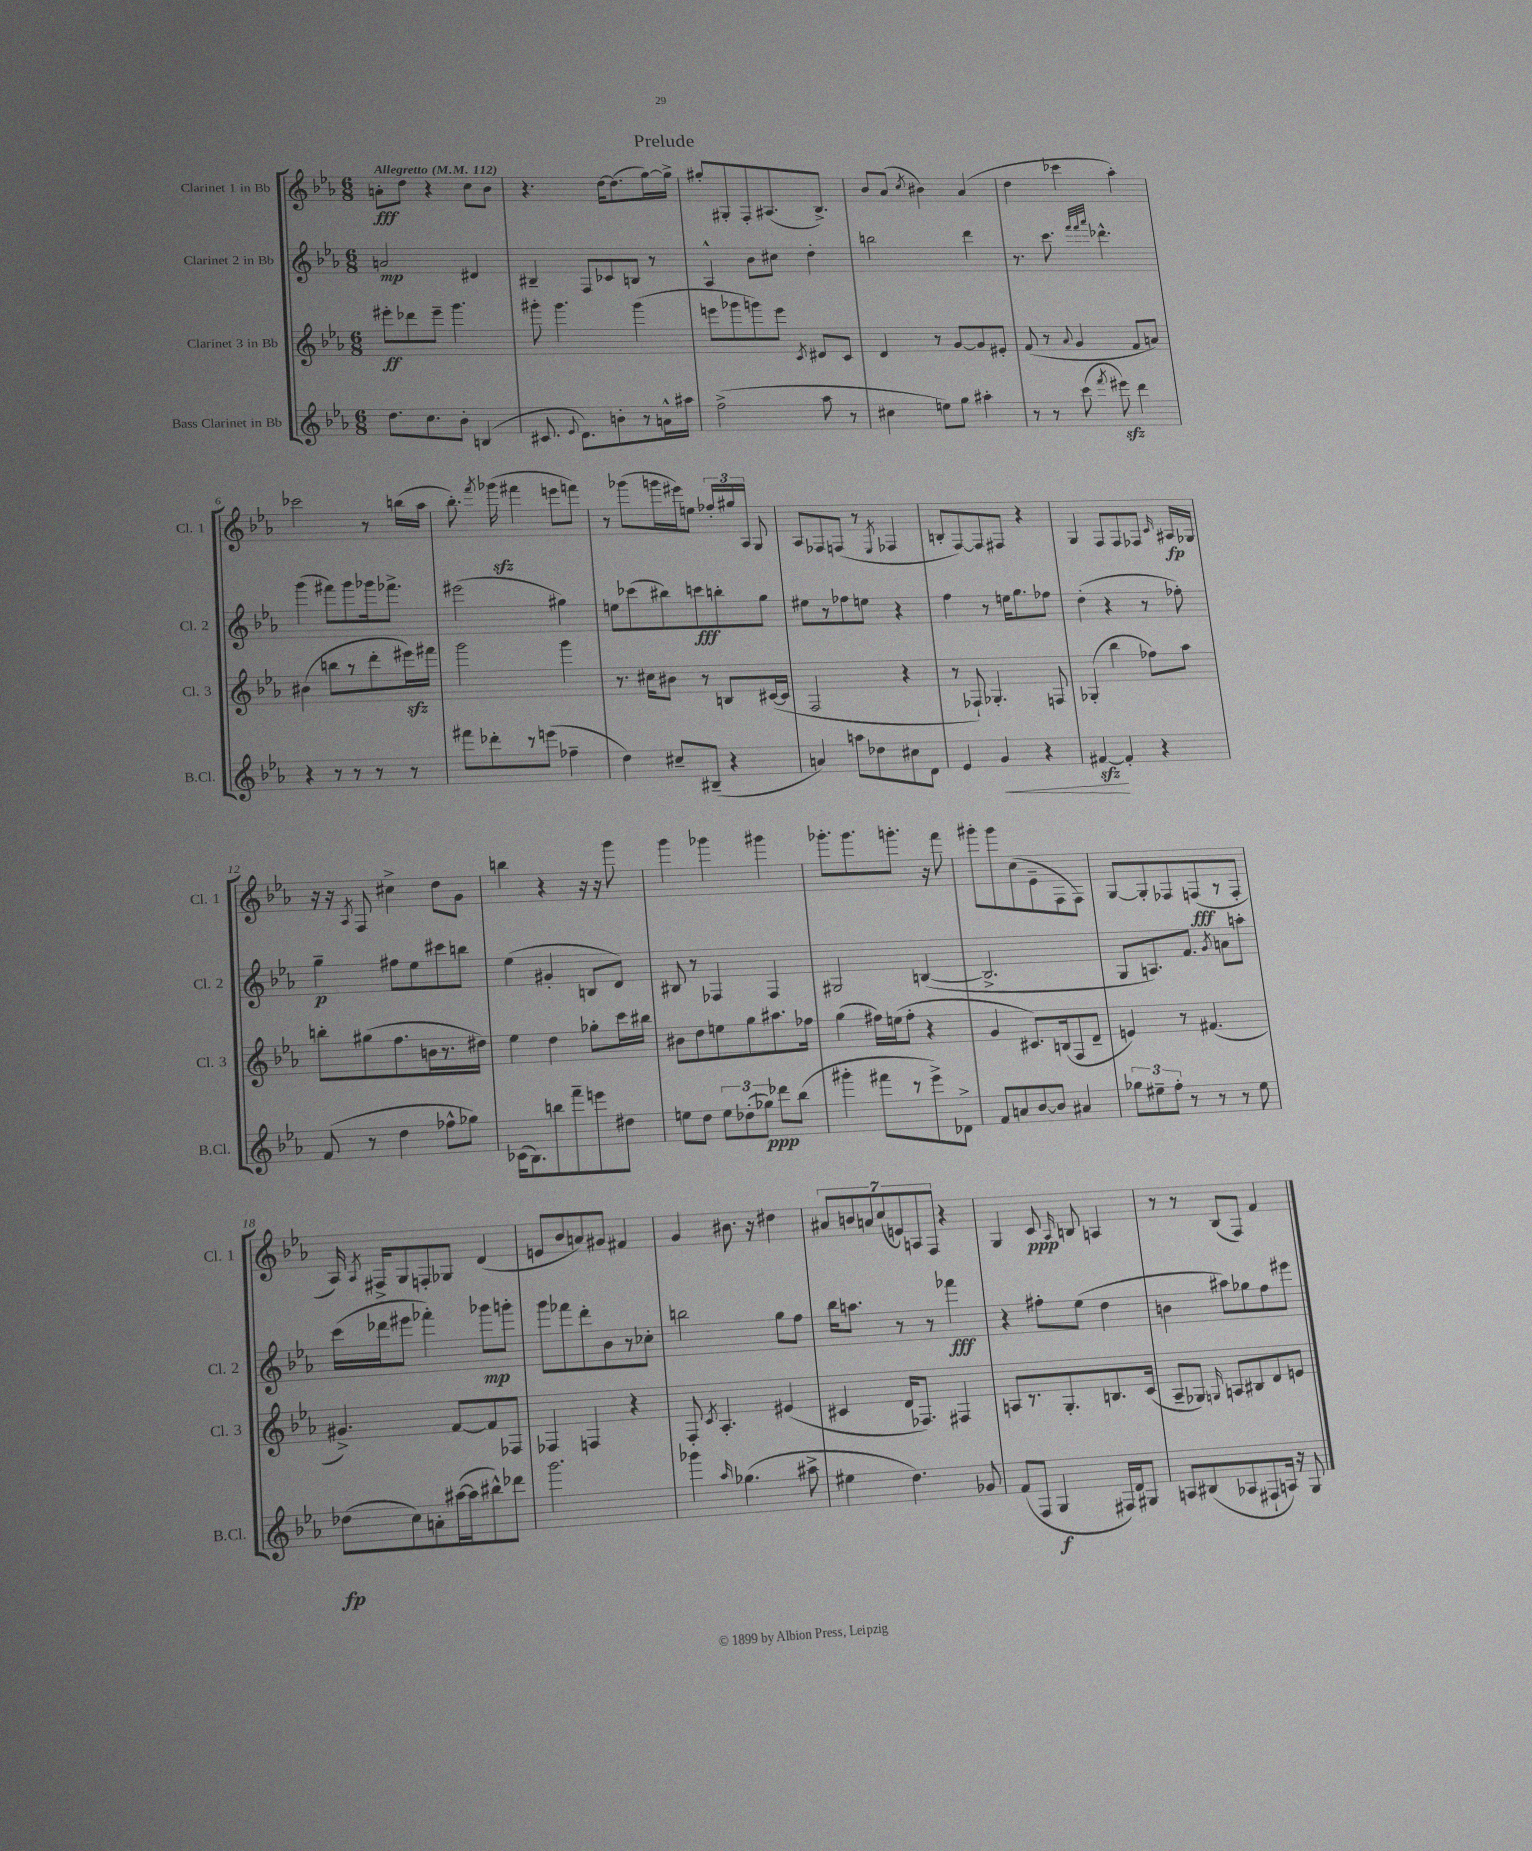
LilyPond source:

\header { title = "Prelude" }
<<
\new StaffGroup <<
\new Staff = "s0" \with { instrumentName = "Clarinet 1 in Bb" shortInstrumentName = "Cl. 1" } {
    \clef treble \key ees \major \numericTimeSignature \time 6/8 \tempo "Allegretto" 4 = 112
    \autoBeamOff a'8[-.\fff d''8] r4 c''8[ bes'8] |
    r4. d''16[~ d''8.( g''16~) g''16]-> |
    gis''8[-. gis8-. f8-. ais8.( bes8.]->) |
    bes'8[ aes'8]( \acciaccatura { c''8 } bis'4) aes'4( |
    d''4 ces'''4 aes''4-.) |
    ces'''2 r8 b''16[( aes''16] |
    bes''8.-.) \acciaccatura { f'''8 } ges'''16\sfz( fis'''4 e'''8[ f'''8]) |
    r8 ges'''8[( g'''16 eis'''16) e''8] \tuplet 3/2 { fes''16[-. gis''16 aes16] } g8 |
    aes8[ fes8 f8]( r8 \acciaccatura { ees8 } fes4 |
    b8[-. f8~) f8 fis8] r4 |
    g4 f8[ f8 fes8] \grace { c'16 } ais16[\fp ges16] |
    r16 r16 \acciaccatura { aes8 } f8 cis''4-> d''8[ g'8] |
    b''4 r4 r16 r16 g'''8 |
    g'''4 ges'''4 gis'''4 |
    ges'''8.[-. ges'''8. g'''8.]-. r16 f'''8 |
    gis'''8[-. gis'''8 c''8( ees'8-- f8 f8]) |
    g8[~ g8-. fes8 f8\fff( r8 f8]-. |
    aes16) \acciaccatura { aes8 } fis16[-> g8 f8-. ges8] d'4( |
    e'8[ bes'8 a'8) gis'8] fis'4 |
    g'4 bis'8. r16 dis''4 |
    \tuplet 7/4 { ais'8[ b'8 a'8 c''8( e'8) a8 f8] } r4 |
    g4 c'8\ppp \grace { aes16 } b8 a4 |
    r8 r8 bes8[( f8]) f'4 \bar "|." |
}
\new Staff = "s1" \with { instrumentName = "Clarinet 2 in Bb" shortInstrumentName = "Cl. 2" } {
    \clef treble \key ees \major \numericTimeSignature \time 6/8
    \autoBeamOff a'2\mp dis'4 |
    bis4-- f8[ ces'8 b8] r8 |
    aes4-^ bes'8[ cis''8] d''4-. |
    b''2 d'''4 |
    r8. c'''8. \grace { f'''32[ f'''32 aes'''32] } des'''4.-^ |
    g'''4( fis'''8[) g'''8 ges'''16 fes'''8.]-> |
    eis'''2( gis''4) |
    e''8[ ces'''8( bis''8) c'''8\fff b''8-. g''8] |
    eis''8[ r8 fes''8 e''8] r4 |
    f''4 r8 e''16[ g''8. fes''8] |
    d''4-.( r4 r8 fes''8-.) |
    g''4--\p fis''8[ ees''8 cis'''8 b''8] |
    ees''4( gis'4-. b8[ d'8]) |
    bis8 r8 fes4 fes4 |
    gis2 b4~( |
    b2.-> |
    g8[ a8.) f'8.] \acciaccatura { g'8 } a'8[ a''8]-. |
    c'''16[( des'''16 eis'''8] fes'''4-.) ges'''8[\mp g'''8]-. |
    g'''8[ fes'''8 d'''8-. bes'8 r8 ces''8]-. |
    b''2 g''8[ f''8] |
    bes''16[ a''8.] r8 r8 fes'''4\fff |
    r4 fis''8[-. ees''8]( d''4 |
    b'4 ais''8[) ges''8 f''8 eis'''8] \bar "|." |
}
\new Staff = "s2" \with { instrumentName = "Clarinet 3 in Bb" shortInstrumentName = "Cl. 3" } {
    \clef treble \key ees \major \numericTimeSignature \time 6/8
    \autoBeamOff eis'''8[-.\ff des'''8 eis'''8]-- g'''4. |
    gis'''8-. gis'''4. gis'''4( |
    e'''8[ ges'''8 g'''8) e'''8] \acciaccatura { c'8 } dis'8[ c'8] |
    d'4 r8 g'8[~ g'8 eis'8]-. |
    f'8( r8 \appoggiatura { aes'8 } g'4 f'8[ a'8]) |
    bis'4( b''8[ r8 d'''8-. eis'''16\sfz) fis'''16] |
    g'''2 g'''4 |
    r8. cis''16[ bis'8] r8 b8[ cis'16~( cis'16] |
    f2 r4 |
    r8 fes8-!) ges4.-. f8 |
    ges4-.( bes''4 fes''8[) aes''8] |
    b''8[-. gis''8( f''8. b'16 r8. dis''16]) |
    ees''4 d''4 ges''8[-. c'''16 bis''16] |
    bis'8[ d''8 e''8 g''8 ais''8. fes''16] |
    g''4( fis''16[) e''16( fis''8]-. r4 |
    g'4 cis'8.[) b16( f8 d'8]-- |
    e'4) r8 fis'4.( |
    gis'4.->) f'8[~ f'8 fes8] |
    fes4 f4 r4 |
    f8-. \acciaccatura { c'8 } aes4.-. eis'4( |
    cis'4 d'16[ fes8.]) fis4 |
    a8[ r8. g8.-. b8. c'16]( |
    aes8[-- ges8]) \grace { g16 } a8[ bis8 d'8 e'8] \bar "|." |
}
\new Staff = "s3" \with { instrumentName = "Bass Clarinet in Bb" shortInstrumentName = "B.Cl." } {
    \clef treble \key ees \major \numericTimeSignature \time 6/8
    \autoBeamOff d''8.[ c''8. bes'8]-. b4( |
    cis'8. \appoggiatura { ees'8 } d'8.[) b'8-. r8 a'16-^ ais''16] |
    f''2->( aes''8 r8 |
    cis''4 e''8[) g''8] ais''4-. |
    r8 r8 c'''8( \acciaccatura { f'''8 } eis'''8\sfz) d'''4 |
    r4 r8 r8 r8 r8 |
    fis'''8[ des'''8-. r8 e'''8]( fes''4-- |
    d''4) cis''8[-- bis8]--( r4 |
    a'4) a''8[ des''8 cis''8 d'8] |
    ees'4 g'4\< r4 |
    fis'4~\sfz\! fis'4-. r4 |
    f'8( r8 d''4 fes''8[-^ ges''8]) |
    ces'16[( bes8.) b''8 f'''8-- e'''8 dis''8] |
    e''8[ d''8] \tuplet 3/2 { e''8[ des''8-.( ges''8]\ppp) } des'''8[ bes''8]( |
    gis'''4-. fis'''8[ r8 ees'''8->) des'8]-> |
    f'8[ a'8 bes'8~ bes'8] ais'4 |
    \tuplet 3/2 { ges''8[ eis''8-- f''8]-. } r8 r8 r8 eis''8 |
    des''8[\fp( c''8) a'8-. ais''16~( ais''16 bis''8-^) des'''8] |
    g'''2. |
    ges'''4 \grace { aes''16 } ges''4.( ais''8-> |
    eis''4 d''4.) ges'8 |
    f'8[( f8] g4\f fis16[) d'16 gis8] |
    a8[ bis8( aes8 fis8-! a16]) r16 g8 \bar "|." |
}
>>
>>
